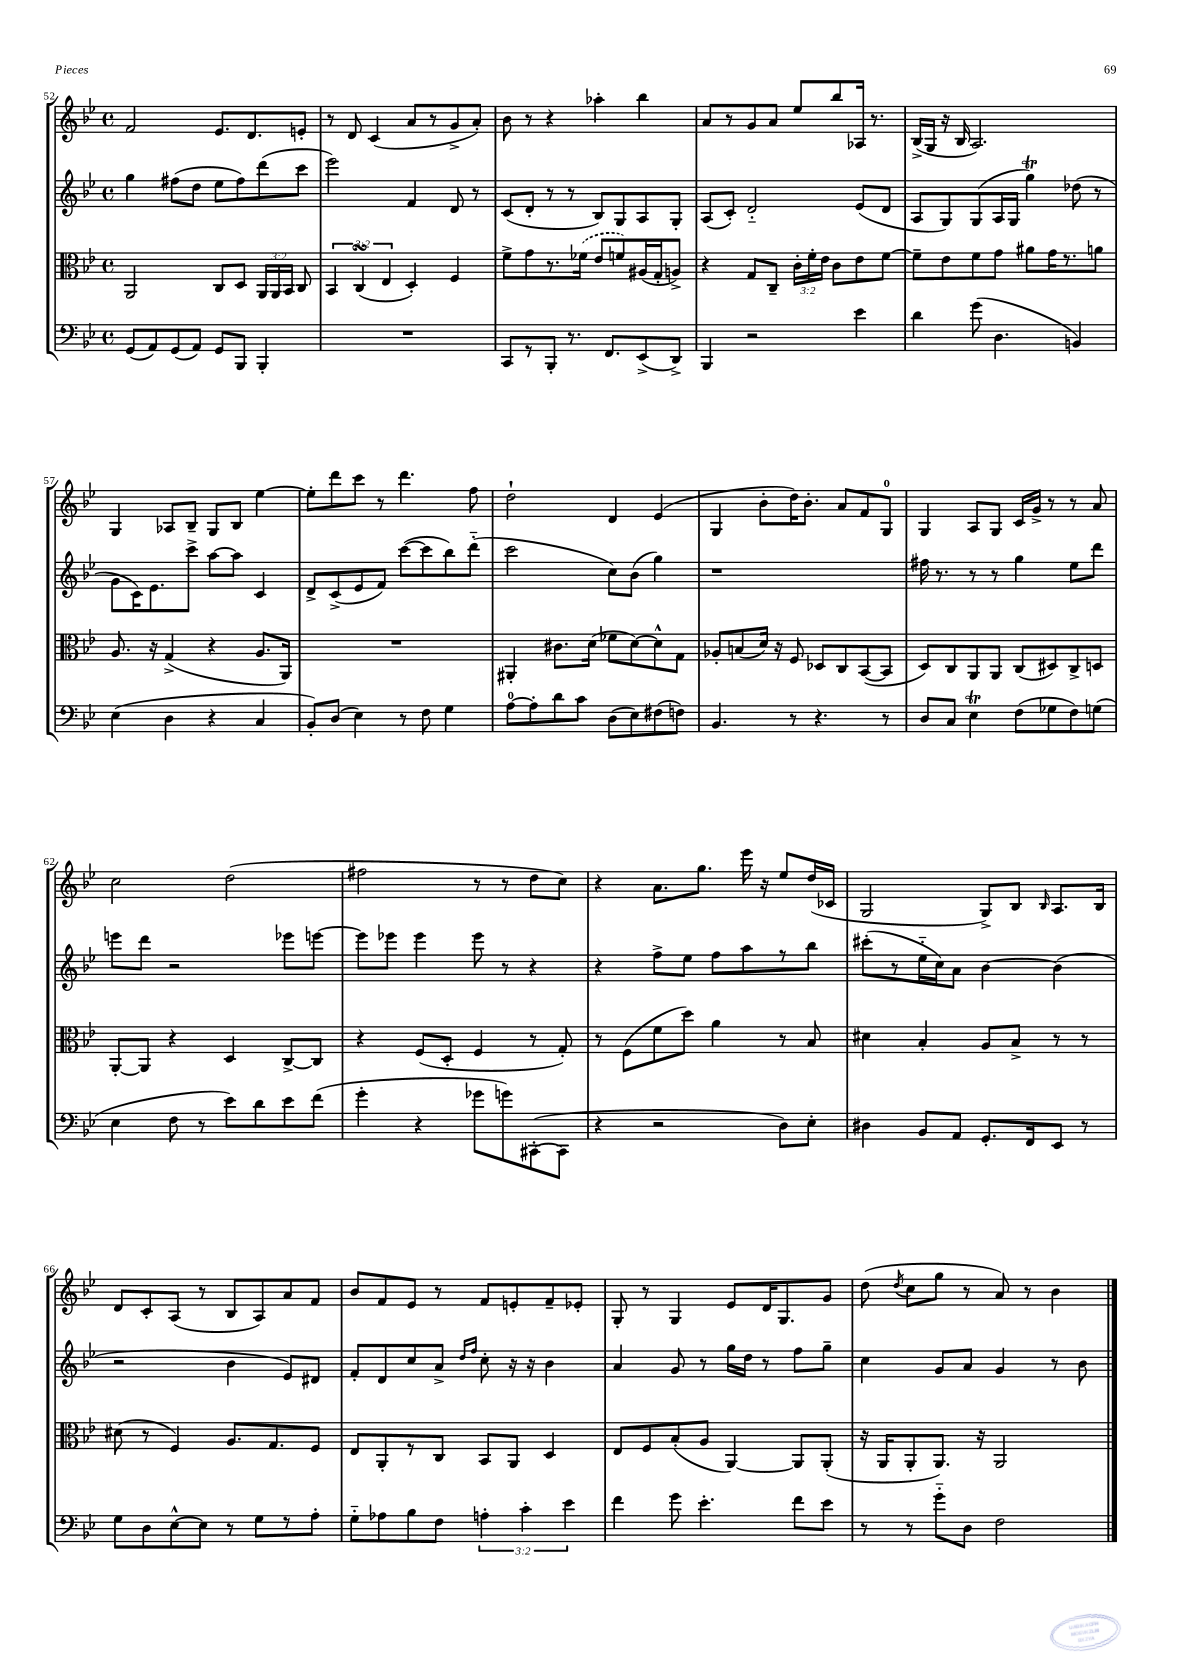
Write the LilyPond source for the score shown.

<<
\new StaffGroup <<
\new Staff = "s0" {
    \clef treble \key bes \major \defaultTimeSignature \time 4/4
    \autoBeamOff f'2 ees'8.[ d'8. e'8]-. |
    r8 d'8 c'4( a'8[ r8 g'8-> a'8]-.) |
    bes'8 r8 r4 aes''4-. bes''4 |
    a'8[ r8 g'8 a'8] ees''8[ bes''8 aes16] r8. |
    bes16[->( g16] r16 bes16 a2.) |
    g4 aes8[ bes8]-- g8[ bes8] ees''4~ |
    ees''8[-. d'''8 c'''8] r8 d'''4. f''8 |
    d''2-! d'4 ees'4( |
    g4 bes'8[-. d''16) bes'8.]-. a'8[ f'8 g8]-0 |
    g4 a8[ g8] c'16[ g'16]-> r8 r8 a'8 |
    c''2 d''2( |
    fis''2 r8 r8 d''8[ c''8]) |
    r4 a'8.[ g''8.] ees'''16 r16 ees''8[ d''16( ces'16] |
    g2 g8[->) bes8] \grace { bes16 } a8.[ bes16] |
    d'8[ c'8-. a8]( r8 bes8[ a8) a'8 f'8] |
    bes'8[ f'8 ees'8] r8 f'8[ e'8-. f'8-- ees'8]-. |
    g8-. r8 g4 ees'8[ d'16 g8. g'8] |
    d''8( \acciaccatura { d''8 } c''8[ g''8] r8 a'8) r8 bes'4 \bar "|." |
}
\new Staff = "s1" {
    \clef treble \key bes \major \defaultTimeSignature \time 4/4
    \autoBeamOff g''4 fis''8[( d''8] ees''8[ fis''8) d'''8( c'''8] |
    ees'''2) f'4 d'8 r8 |
    c'8[( d'8]-. r8 r8 bes8[) g8 a8 g8]-. |
    a8[( c'8]-.) d'2-_ ees'8[( d'8] |
    a8[ g8) g8( a16 g16] g''4\trill) des''8( r8 |
    g'8[ c'16) ees'8. c'''8]-> a''8[~ a''8] c'4 |
    d'8[-> c'8->( ees'8 f'8]) c'''8[~( c'''8 bes''8) d'''8]-_( |
    c'''2 c''8[) bes'8]( g''4) |
    r1 |
    fis''16 r8. r8 r8 g''4 ees''8[ d'''8] |
    e'''8[ d'''8] r2 ees'''8[ e'''8]~ |
    e'''8[ ees'''8] ees'''4 ees'''8 r8 r4 |
    r4 f''8[-> ees''8] f''8[ a''8 r8 bes''8] |
    cis'''8[-.( r8 ees''16-_ c''16) a'8] bes'4~ bes'4( |
    r2 bes'4 ees'8[) dis'8] |
    f'8[-. d'8 c''8 a'8]-> \grace { d''16[ f''16] } c''8-. r16 r16 bes'4 |
    a'4 g'8 r8 g''16[ d''16] r8 f''8[ g''8]-- |
    c''4 g'8[ a'8] g'4 r8 bes'8 \bar "|." |
}
\new Staff = "s2" {
    \clef alto \key bes \major \defaultTimeSignature \time 4/4 \override Staff.TupletNumber.text = #tuplet-number::calc-fraction-text
    \autoBeamOff a,2 c8[ d8] \tuplet 3/2 { a,16[ a,16 bes,16] } c8 |
    \tuplet 3/2 { bes,4 c4\turn( ees4 } d4-.) f4 |
    f'8[-> g'8 r8. \once \slurDashed fes'16]( ees'8[ f'8) ais16( g16-. a8]->) |
    r4 g8[ c8]-- \tuplet 3/2 { c'16[-. f'16-. ees'16] } c'8[ ees'8 f'8]~ |
    f'8[-- ees'8 f'8 g'8] ais'8[ g'16 r8. a'8] |
    a8. r16 g4->( r4 a8.[ a,16]) |
    R1 |
    ais,4-. cis'8.[ d'16]( fes'8[ d'8~) d'8-^ g8] |
    aes8[-. b8( d'16]) r16 f8 des8[ c8 bes,8~( bes,8] |
    d8[) c8 a,8 a,8] c8[( dis8) c8-> d8] |
    a,8[~-. a,8] r4 d4 c8[~-> c8] |
    r4 f8[( d8]-. f4 r8 g8-.) |
    r8 f8[( f'8 d''8]) a'4 r8 bes8 |
    dis'4 bes4-. a8[ bes8]-> r8 r8 |
    dis'8( r8 f4) a8.[ g8. f8] |
    ees8[ a,8-. r8 c8] bes,8[ a,8] d4 |
    ees8[ f8 bes8-.( a8] a,4~) a,8[ a,8]-.( |
    r16 a,16[ a,8-. a,8.]) r16 a,2 \bar "|." |
}
\new Staff = "s3" {
    \clef bass \key bes \major \defaultTimeSignature \time 4/4 \override Staff.TupletNumber.text = #tuplet-number::calc-fraction-text
    \autoBeamOff g,8[( a,8) g,8( a,8]) g,8[ bes,,8] bes,,4-. |
    R1 |
    c,8[ r8 bes,,8]-. r8. f,8.[ ees,8->( d,8]->) |
    bes,,4 r2 ees'4 |
    d'4 g'8( d4. b,4) |
    ees4( d4 r4 c4 |
    bes,8[-.) d8]( ees4) r8 f8 g4 |
    a8[-0~ a8-. d'8 c'8] d8[( ees8) fis8( f8]) |
    bes,4. r8 r4. r8 |
    d8[ c8] ees4\trill f8[( ges8 f8) g8]( |
    ees4 f8 r8 ees'8[) d'8 ees'8 f'8]( |
    g'4-. r4 ges'8[ g'8) cis,8~-.( cis,8] |
    r4 r2 d8[) ees8]-. |
    dis4 bes,8[ a,8] g,8.[-. f,16 ees,8] r8 |
    g8[ d8 ees8~-^ ees8] r8 g8[ r8 a8]-. |
    g8[-_ aes8 bes8 f8] \tuplet 3/2 { a4-. c'4-. ees'4 } |
    f'4 g'8 ees'4.-. f'8[ ees'8] |
    r8 r8 g'8[-_ d8] f2 \bar "|." |
}
>>
>>
\layout { \context { \Score currentBarNumber = #52 } }
